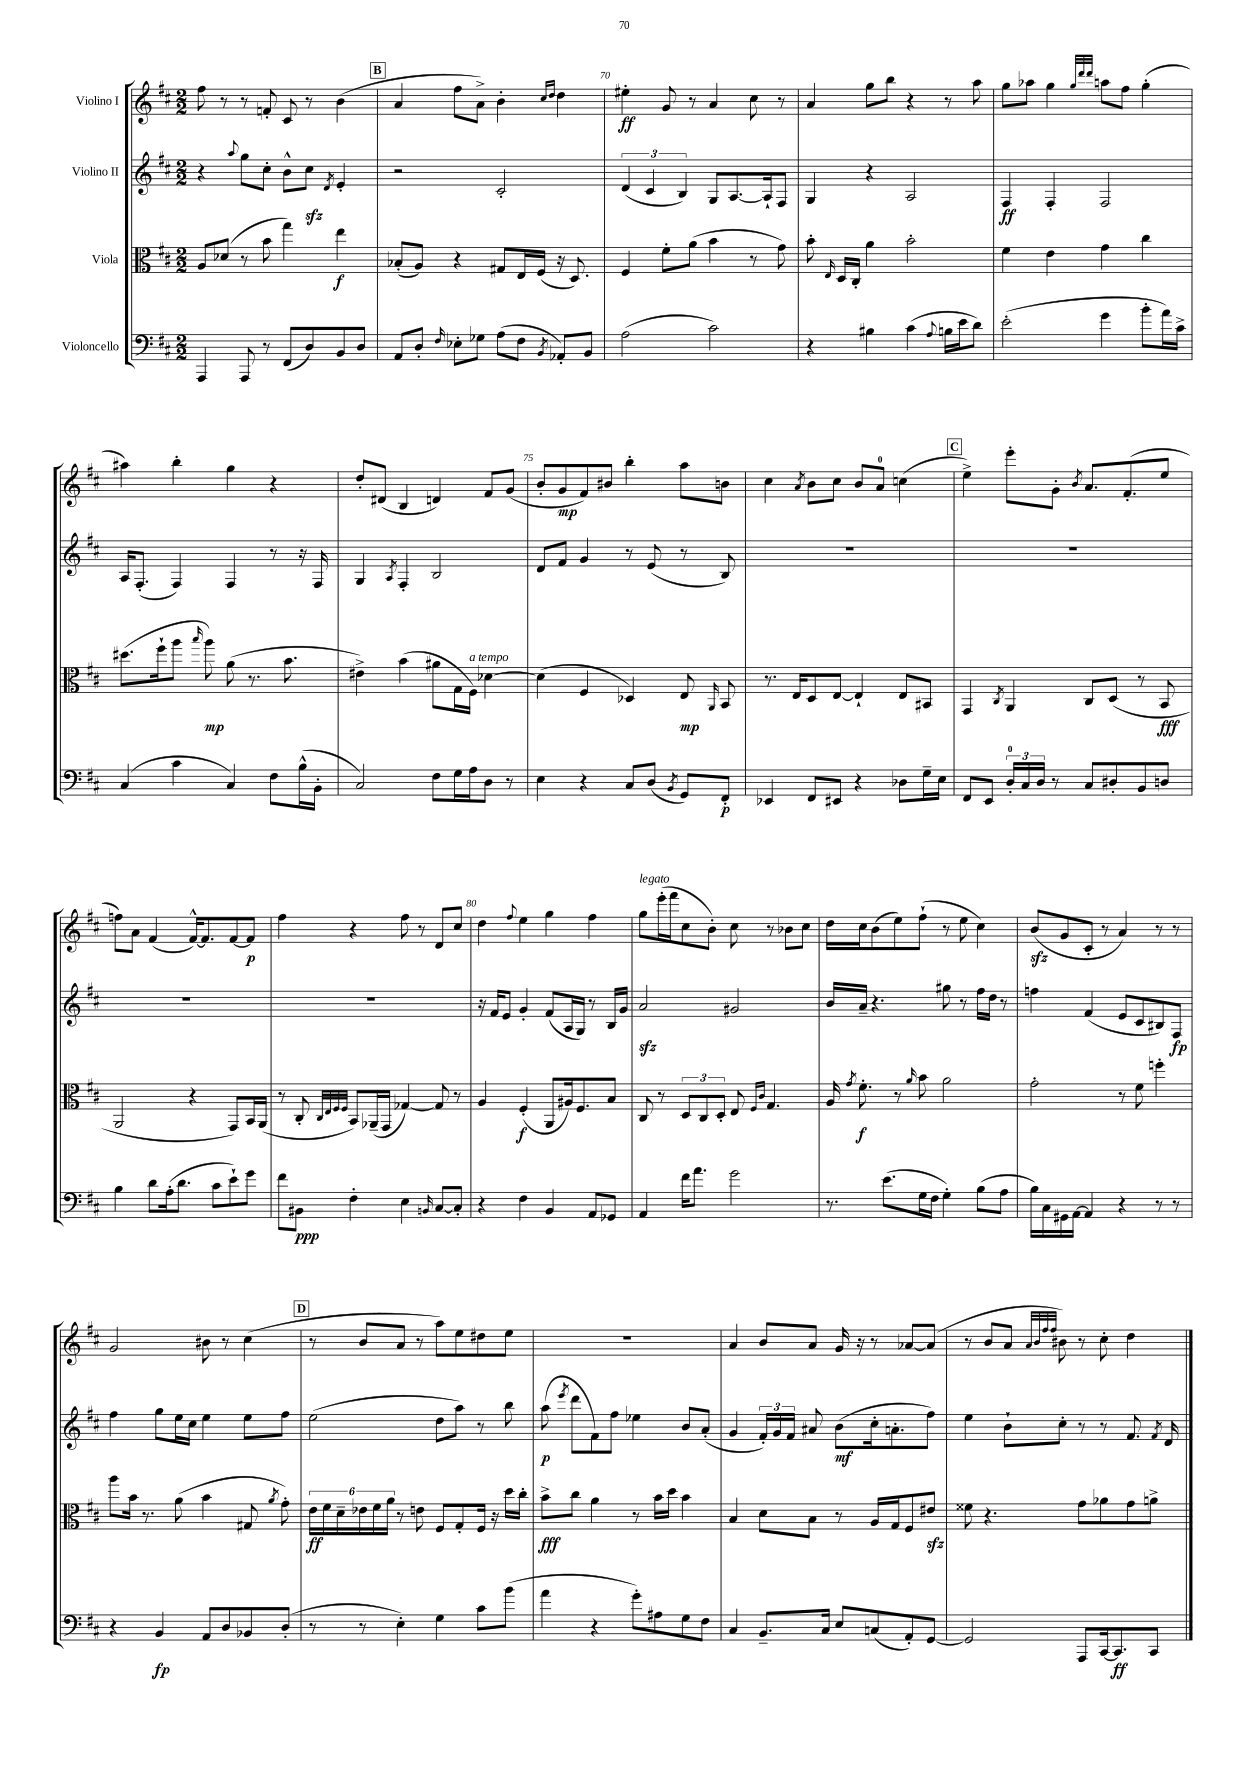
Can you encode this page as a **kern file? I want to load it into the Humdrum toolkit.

**kern	**dynam	**kern	**dynam	**kern	**dynam	**kern	**dynam
*part4	*part4	*part3	*part3	*part2	*part2	*part1	*part1
*staff4	*staff4	*staff3	*staff3	*staff2	*staff2	*staff1	*staff1
*I"Violoncello	*	*I"Viola	*	*I"Violino II	*	*I"Violino I	*
*clefF4	*	*clefC3	*	*clefG2	*	*clefG2	*
*k[f#c#]	*	*k[f#c#]	*	*k[f#c#]	*	*k[f#c#]	*
*M2/2	*	*M2/2	*	*M2/2	*	*M2/2	*
=68	=68	=68	=68	=68	=68	=68	=68
4AAA/	.	8A/L	.	4r	.	8ff#\	.
.	.	(8d-X/J	.	.	.	8r	.
.	.	.	.	8qqaa/	.	.	.
8AAA/	.	8r	.	8gg\L	.	8r	.
8r	.	8b\	.	8cc#'\J	.	8fn'/	.
(8FF#/L	.	4gg\)	.	8b^^\L	.	8c#/	.
8D/)	.	.	.	8cc#zz\J	.	8r	.
.	.	.	.	8qd/	.	.	.
8BB/	.	4ee\	f	4e'/	.	(4b\	.
8D/J	.	.	.	.	.	.	.
!!LO:REH:place=s1:t=B
=69	=69	=69	=69	=69	=69	=69	=69
8AA/L	.	(8B-X'/L	.	2r	.	4a/	.
8D'/J	.	8A/J)	.	.	.	.	.
16qqF#/	.	.	.	.	.	.	.
8E-X'\L	.	4r	.	.	.	8ff#\L	.
8G-X\J	.	.	.	.	.	8a^\J)	.
(8A\L	.	8G#X/L	.	2c#'/	.	4b'\	.
8F#\J	.	16E/L	.	.	.	.	.
.	.	(16F#/JJ	.	.	.	.	.
.	.	.	.	.	.	16qqcc#/LL	.
8qBB/	.	.	.	.	.	16qqdd/JJ	.
8AA-X'/L)	.	16r	.	.	.	4dd\	.
.	.	8.D/)	.	.	.	.	.
8BB/J	.	.	.	.	.	.	.
=70	=70	=70	=70	=70	=70	=70	=70
(2A\	.	4F#/	.	(6d/	.	4ee#X'\	ff
.	.	.	.	6c#/	.	.	.
.	.	8f#'\L	.	.	.	8g/	.
.	.	.	.	6B/)	.	.	.
.	.	(8a\J	.	.	.	8r	.
2c#\)	.	4b\	.	8G/L	.	4a/	.
.	.	.	.	[8.A/	.	.	.
.	.	8r	.	.	.	8cc#\	.
.	.	.	.	16A`/k]	.	.	.
.	.	8g\)	.	8F#/J	.	8r	.
=71	=71	=71	=71	=71	=71	=71	=71
4r	.	8b'\	.	4G/	.	4a/	.
.	.	16qqE/	.	.	.	.	.
.	.	16D/LL	.	.	.	.	.
.	.	16C#'/JJ	.	.	.	.	.
4B#X\	.	4a\	.	4r	.	8gg\L	.
.	.	.	.	.	.	8bb\J	.
(4c#\	.	2b'\	.	2A/	.	4r	.
8qqA/	.	.	.	.	.	.	.
16Bn\LL	.	.	.	.	.	8r	.
16e\J	.	.	.	.	.	.	.
8d\J)	.	.	.	.	.	8aa\	.
=72	=72	=72	=72	=72	=72	=72	=72
(2e'\	.	4f#\	.	4F#/	ff	8gg\L	.
.	.	.	.	.	.	8aa-X\J	.
.	.	4e\	.	4F#'/	.	4gg\	.
.	.	.	.	.	.	32qqgg/LLL	.
.	.	.	.	.	.	32qqddd/	.
.	.	.	.	.	.	32qqddd/JJJ	.
4g\	.	4g\	.	2F#/	.	8aan\L	.
.	.	.	.	.	.	8ff#\J	.
8b'\L	.	4cc#\	.	.	.	(4gg'\	.
16a\L)	.	.	.	.	.	.	.
16c#^\JJ	.	.	.	.	.	.	.
!!LO:LB:g=z
=73	=73	=73	=73	=73	=73	=73	=73
(4C#/	.	(8.dd#X\L	.	16A/KL	.	4aa#X\)	.
.	.	.	.	(8.F#'/J	.	.	.
.	.	16ff#`\k	.	.	.	.	.
4c#\	.	8aa\J	.	4F#/)	.	4bb'\	.
.	.	16qqbb/	.	.	.	.	.
.	.	8aa\)	mp	.	.	.	.
4C#/)	.	(8a\	.	4F#/	.	4gg\	.
.	.	8.r	.	.	.	.	.
8F#\L	.	.	.	8r	.	4r	.
.	.	8.b\	.	.	.	.	.
(16B^^\L	.	.	.	16r	.	.	.
16BB'\JJ	.	.	.	16F#/	.	.	.
=74	=74	=74	=74	=74	=74	=74	=74
2C#/)	.	4e#X^\)	.	4G/	.	8dd'/L	.
.	.	.	.	.	.	(8d#X/J	.
.	.	.	.	8qA/	.	.	.
.	.	(4b\	.	4F#'/	.	4B/	.
8F#\L	.	8a#X\L	.	2B/	.	4dn/)	.
16G\L	.	16G\L	.	.	.	.	.
!	!	!LO:TX:a:i:t=a tempo	!	!	!	!	!
16A\J	.	16F#\JJ)	.	.	.	.	.
8D\J	.	[4d-X\	.	.	.	8f#/L	.
8r	.	.	.	.	.	(8g/J	.
=75	=75	=75	=75	=75	=75	=75	=75
4E\	.	(4d-\]	.	8d/L	.	8b'/L	.
.	.	.	.	8f#/J	.	8g/	mp
4r	.	4F#/	.	4g/	.	8f#/)	.
.	.	.	.	.	.	8b#X/J	.
8C#/L	.	4D-X/)	.	8r	.	4bb'\	.
(8D/J	.	.	.	(8e/	.	.	.
8qBB/	.	.	.	.	.	.	.
8GG/L)	.	8E/	mp	8r	.	8aa\L	.
.	.	16qqAA/	.	.	.	.	.
8FF#'/J	p	8BB/	.	8B/)	.	8bn\J	.
=76	=76	=76	=76	=76	=76	=76	=76
4EE-X/	.	8.r	.	1r	.	4cc#\	.
.	.	16E/KL	.	.	.	.	.
.	.	.	.	.	.	8qa/	.
8FF#/L	.	8D/	.	.	.	8b\L	.
8EE#X/J	.	[8E/J	.	.	.	8cc#\J	.
4r	.	4E`/]	.	.	.	8b/L	.
.	.	.	.	.	.	8a/J	.
8D-X\L	.	8E/L	.	.	.	(4ccn\	.
16G~\L	.	8BB#X/J	.	.	.	.	.
16E\JJ	.	.	.	.	.	.	.
!!LO:REH:place=s1:t=C
=77	=77	=77	=77	=77	=77	=77	=77
8FF#/L	.	4GG/	.	1r	.	4ee^\)	.
8EE/J	.	.	.	.	.	.	.
.	.	8qC#/	.	.	.	.	.
24D'/LL	.	4AA/	.	.	.	8eee'\L	.
24C#/	.	.	.	.	.	.	.
24D/JJ	.	.	.	.	.	.	.
8r	.	.	.	.	.	8g'\J	.
.	.	.	.	.	.	8qb/	.
8C#/L	.	8C#/L	.	.	.	8.a/L	.
8D#X'/	.	(8D/J	.	.	.	.	.
.	.	.	.	.	.	(8.f#'/	.
8BB/	.	8r	.	.	.	.	.
8Dn/J	.	8BB/	fff	.	.	8ee/J	.
!!LO:LB:g=z
=78	=78	=78	=78	=78	=78	=78	=78
4B\	.	2AA/	.	1r	.	8ffn\L)	.
.	.	.	.	.	.	8a\J	.
8d\L	.	.	.	.	.	(4f#/	.
(16A'\k	.	.	.	.	.	.	.
8.d\J	.	.	.	.	.	.	.
.	.	4r	.	.	.	[16f#^^/KL)	.
.	.	.	.	.	.	8.f#/]	.
8c#\L	.	.	.	.	.	.	.
8e`\)	.	8GG/L)	.	.	.	[8f#/	.
8g\J	.	16BB/L	.	.	.	8f#/J]	p
.	.	(16AA/JJ	.	.	.	.	.
=79	=79	=79	=79	=79	=79	=79	=79
8f#\L	.	8r	.	1r	.	4ff#\	.
8BB#X\J	ppp	8C#'/	.	.	.	.	.
.	.	32qqC#/LLL	.	.	.	.	.
.	.	32qqE/	.	.	.	.	.
.	.	32qqF#/	.	.	.	.	.
.	.	32qqF#/JJJ	.	.	.	.	.
4F#'\	.	8BB/L)	.	.	.	4r	.
.	.	(16AA-X~/L	.	.	.	.	.
.	.	16GG/JJ	.	.	.	.	.
4E\	.	[4G-X/)	.	.	.	8ff#\	.
.	.	.	.	.	.	8r	.
16qqBBn/	.	.	.	.	.	.	.
[8C#/L	.	8G-/]	.	.	.	8d/L	.
8C#'/J]	.	8r	.	.	.	8cc#/J	.
=80	=80	=80	=80	=80	=80	=80	=80
4r	.	4A/	.	16r	.	4dd\	.
.	.	.	.	16f#/KL	.	.	.
.	.	.	.	8e/J	.	.	.
.	.	.	.	.	.	8qqff#/	.
4F#\	.	(4F#'/	f	4g'/	.	4ee\	.
4BB/	.	8AA/L	.	(8f#/L	.	4gg\	.
.	.	16A#X/k)	.	16A/L	.	.	.
.	.	8.F#/	.	16G/JJ)	.	.	.
8AA/L	.	.	.	8r	.	4ff#\	.
8GG-X/J	.	8B/J	.	16B/LL	.	.	.
.	.	.	.	16g/JJ	.	.	.
=81	=81	=81	=81	=81	=81	=81	=81
!	!	!	!	!	!	!LO:TX:a:i:t=legato	!
4AA/	.	8C#/	.	2azz/	.	8gg\L	.
.	.	8r	.	.	.	(16eee'\L	.
.	.	.	.	.	.	16fff#\J	.
16f#\KL	.	12D/L	.	.	.	8cc#\	.
8.a\J	.	.	.	.	.	.	.
.	.	12C#/	.	.	.	.	.
.	.	.	.	.	.	8b'\J)	.
.	.	12D'/J	.	.	.	.	.
2g\	.	8E/	.	2g#X/	.	8cc#\	.
.	.	16qqF#/LL	.	.	.	.	.
.	.	16qqc#/JJ	.	.	.	.	.
.	.	4.G/	.	.	.	8r	.
.	.	.	.	.	.	8b-X\L	.
.	.	.	.	.	.	8cc#\J	.
=82	=82	=82	=82	=82	=82	=82	=82
8.r	.	16A/	.	16b/LL	.	16dd\LL	.
.	.	8qg/	.	.	.	.	.
.	.	8.f#'\	f	16a~/JJ	.	16cc#\J	.
.	.	.	.	4.r	.	(8b\	.
(8.e\L	.	.	.	.	.	.	.
.	.	8r	.	.	.	8ee\)	.
.	.	16qqa/	.	.	.	.	.
16G\L	.	8b\	.	.	.	(8ff#`\J	.
16F#\JJ	.	.	.	.	.	.	.
4G'\)	.	2a\	.	8gg#X\	.	8r	.
.	.	.	.	8r	.	8ee\	.
(8B\L	.	.	.	16ff#\LL	.	4cc#\)	.
.	.	.	.	16dd\JJ	.	.	.
8A\J	.	.	.	8r	.	.	.
=83	=83	=83	=83	=83	=83	=83	=83
16B\LL)	.	2g'\	.	4ffn\	.	(8bzz/L	.
16C#\	.	.	.	.	.	.	.
16GG#X\	.	.	.	.	.	8g/	.
[16AA\JJ	.	.	.	.	.	.	.
4AA/]	.	.	.	(4f#/	.	8c#'/J	.
.	.	.	.	.	.	8r	.
4r	.	8r	.	8e/L	.	4a/)	.
.	.	8f#\	.	8c#/	.	.	.
8r	.	4ffn'\	.	8B#X/)	.	8r	.
8r	.	.	.	8F#/J	fp	8r	.
!!LO:LB:g=z
=84	=84	=84	=84	=84	=84	=84	=84
4r	.	8aa\L	.	4ff#\	.	2g/	.
.	.	16b\Jk	.	.	.	.	.
.	.	8.r	.	.	.	.	.
4BB/	fp	.	.	8gg\L	.	.	.
.	.	(8a\	.	16ee\L	.	.	.
.	.	.	.	16cc#\JJ	.	.	.
8AA/L	.	4b\	.	4ee\	.	8b#X\	.
8D/	.	.	.	.	.	8r	.
8BB-X/	.	8G#X/	.	8ee\L	.	(4cc#\	.
.	.	8qa/	.	.	.	.	.
(8D'/J	.	8g'\)	.	8ff#\J	.	.	.
!!LO:REH:place=s1:t=D
=85	=85	=85	=85	=85	=85	=85	=85
8r	.	24e\LL	ff	(2ee\	.	8r	.
.	.	24f#\	.	.	.	.	.
.	.	24d~\	.	.	.	.	.
8r	.	24e-X\	.	.	.	8b/L	.
.	.	24f#\	.	.	.	.	.
.	.	24a\JJ	.	.	.	.	.
4E'\)	.	8r	.	.	.	8a/J	.
.	.	8en\	.	.	.	8r	.
4G\	.	8F#/L	.	8dd\L	.	8aa\L)	.
.	.	8G'/	.	8aa\J)	.	8ee\	.
8c#\L	.	16F#/Jk	.	8r	.	8dd#X\	.
.	.	16r	.	.	.	.	.
(8b\J	.	16dd\LL	.	8bb\	.	8ee\J	.
.	.	16cc#'\JJ	.	.	.	.	.
=86	=86	=86	=86	=86	=86	=86	=86
4a\	.	8b^\L	fff	(8aa\	p	1r	.
.	.	.	.	8qeee/	.	.	.
.	.	8cc#\J	.	8ddd\L	.	.	.
4r	.	4a\	.	8f#\)	.	.	.
.	.	.	.	8ff#\J	.	.	.
8g'\L)	.	8r	.	4ee-X\	.	.	.
8A#X\	.	16b\LL	.	.	.	.	.
.	.	16dd\JJ	.	.	.	.	.
8G\	.	4b\	.	8b/L	.	.	.
8F#\J	.	.	.	(8a'/J	.	.	.
=87	=87	=87	=87	=87	=87	=87	=87
4C#/	.	4B/	.	4g/	.	4a/	.
8.BB~/L	.	8d\L	.	24f#'/LL)	.	8b/L	.
.	.	.	.	24g/	.	.	.
.	.	.	.	24f#/JJ	.	.	.
.	.	8B\J	.	8a#X/	.	8a/J	.
16C#/Jk	.	.	.	.	.	.	.
8E/L	.	8r	.	(8b\L	mf	16g/	.
.	.	.	.	.	.	16r	.
(8Cn/	.	16A/LL	.	16cc#'\k	.	8r	.
.	.	16G/J	.	8.an'\	.	.	.
8AA'/)	.	8F#/	.	.	.	[8a-X/L	.
[8GG/J	.	8e#Xzz/J	.	8ff#\J)	.	(8a-/J]	.
=88	=88	=88	=88	=88	=88	=88	=88
2GG/]	.	8f##X\	.	4ee\	.	8r	.
.	.	4.r	.	.	.	8b/L	.
.	.	.	.	8b`\L	.	8a/J	.
.	.	.	.	.	.	32qqa/LLL	.
.	.	.	.	.	.	32qqb/	.
.	.	.	.	.	.	32qqff#/	.
.	.	.	.	.	.	32qqff#/JJJ	.
.	.	.	.	8cc#'\J	.	8b#X\)	.
8AAA/L	.	8g\L	.	8r	.	8r	.
[16CC#/k	.	8a-X\	.	8r	.	8cc#'\	.
8.CC#/]	ff	.	.	.	.	.	.
.	.	8g\	.	8.f#/	.	4dd\	.
8CC#/J	.	8an^\J	.	.	.	.	.
.	.	.	.	8qf#/	.	.	.
.	.	.	.	16d/	.	.	.
==	==	==	==	==	==	==	==
*-	*-	*-	*-	*-	*-	*-	*-
